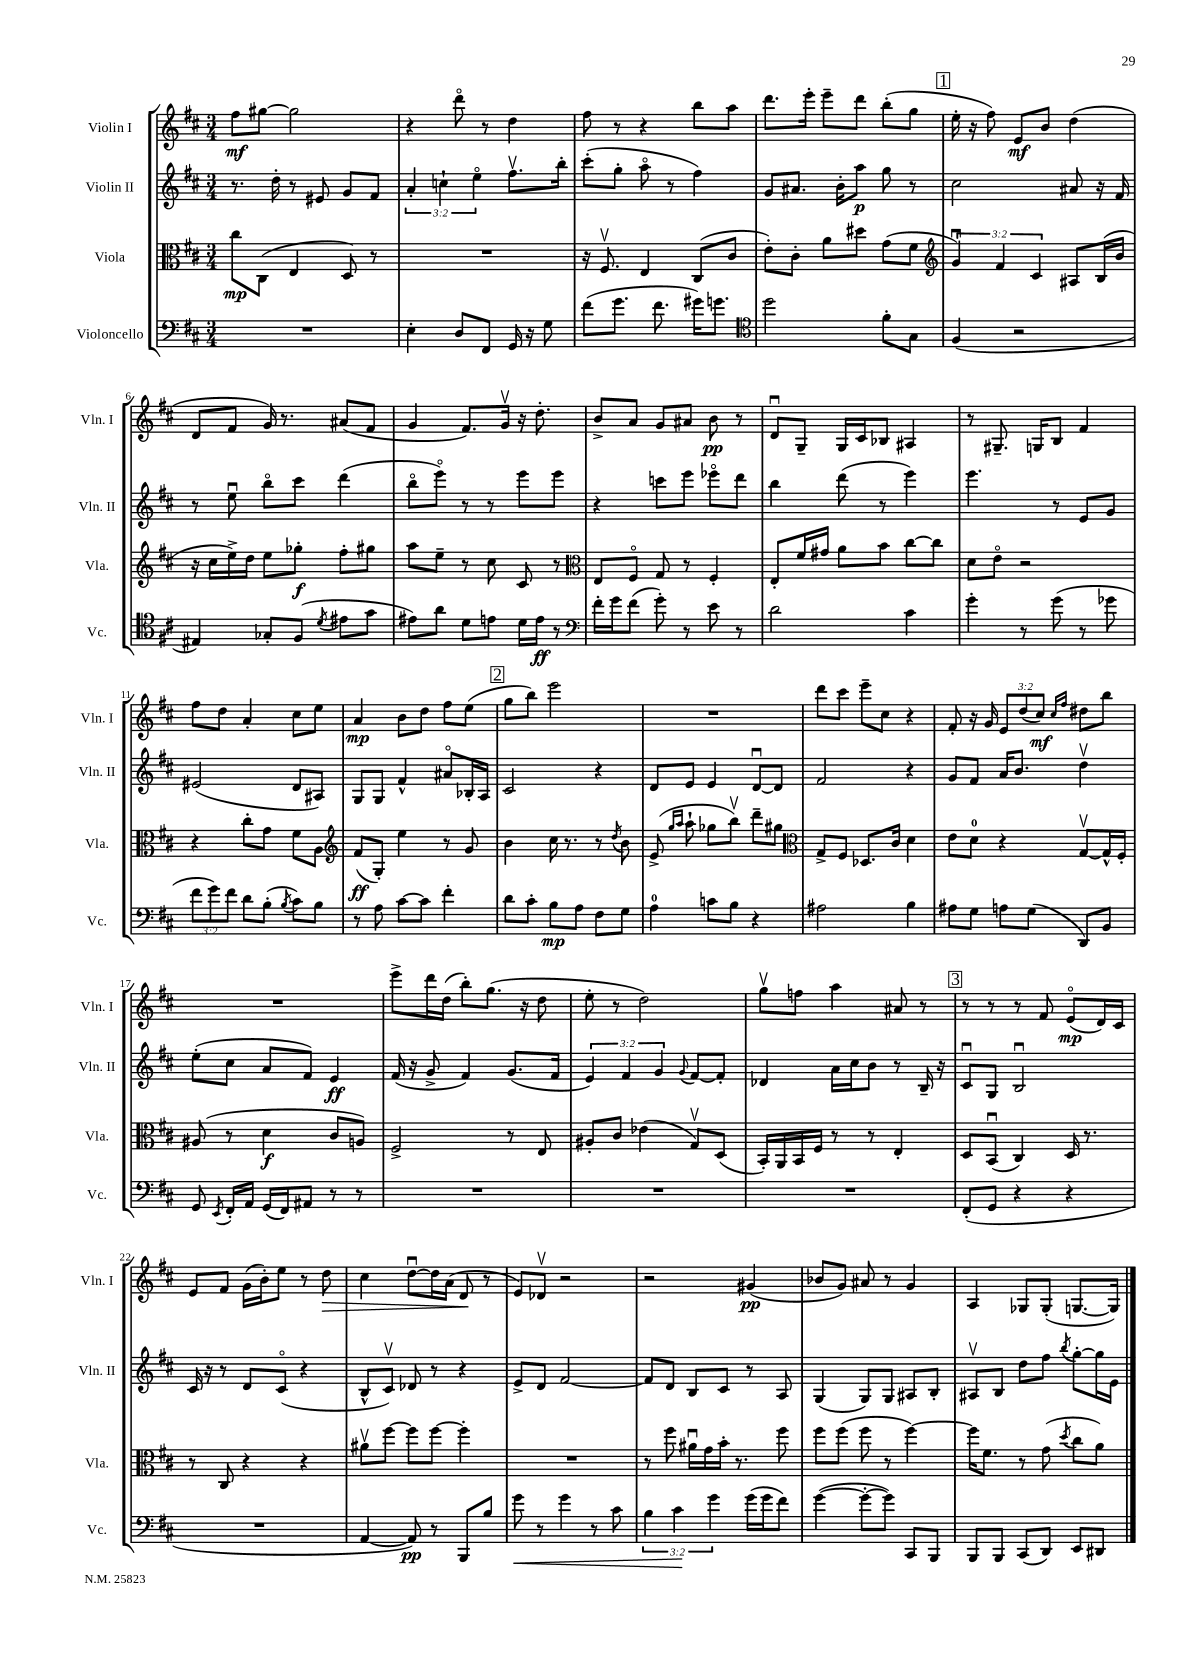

**kern	**kern	**kern	**kern
*staff4	*staff3	*staff2	*staff1
*clefF4	*clefC3	*clefG2	*clefG2
*k[f#c#]	*k[f#c#]	*k[f#c#]	*k[f#c#]
*M3/4	*M3/4	*M3/4	*M3/4
2.r	8cc#\L	8.r	8ff#\L
.	(8C#\J	.	[8gg#\J
.	.	16dd'\	.
.	4E/	8r	2gg#\]
.	.	8e#/	.
.	8D/)	8g/L	.
.	8r	8f#/J	.
=	=	=	=
4E'\	2.r	6a'/	4r
.	.	6cc`\	.
8D/L	.	.	8dddo\
.	.	6eeo\	.
8FF#/J	.	.	8r
16GG/	.	8.ff#v\L	4dd\
16r	.	.	.
8G\	.	.	.
.	.	16bb'\Jk	.
=	=	=	=
(8f#\L	16r	(8ccc#'\L	8ff#\
.	8.F#v/	.	.
8.g\J	.	8gg'\J	8r
.	4E/	8aao\	4r
8.f#\	.	.	.
.	.	8r	.
16g#\LK)	(8C#/L	4ff#\)	8bb\L
8.g\J	.	.	.
.	8c#/J	.	8aa\J
=	=	=	=
*clefC4	*	*	*
2dd\	8e'\L)	8g/L	8.ddd\L
.	8c#'\J	8.a#/J	.
.	.	.	16eee'\Jk
.	8a\L	.	8eee~\L
.	.	16b'\LK	.
.	8dd#\J	8aa\J	8ddd\J
8f#'\L	(8g\L	8gg\	(8bb'\L
8G\J	8f#\J	8r	8gg\J
=	=	=	=
*	*clefG2	*	*
(4F#/	6gu/)	2cc#\	16ee'\
.	.	.	16r
.	.	.	8ff#\)
.	6f#/	.	.
2r	.	.	8e/L
.	6c#/	.	.
.	.	.	8b/J
.	8A#/L	8a#/	(4dd\
.	(16B/L	16r	.
.	16b/JJ	16f#/	.
=	=	=	=
4E#/)	16r	8r	8d/L
.	16cc#\LL	.	.
.	16ee^\)	8eeu\	8f#/J
.	16dd\JJ	.	.
8G-'/L	8ee\L	8bbo\L	16g/)
.	.	.	8.r
(8F#/J	8gg-'\J	8ccc#\J	.
8qd/	.	.	.
8e#\L	8ff#'\L	(4ddd\	(8a#/L
8g\J	8gg#\J	.	8f#/J
=	=	=	=
8e#\L)	8aa\L	8bbo\L	4g/
8a\J	8ee~\J	8eeeo\J)	.
8d\L	8r	8r	8.f#/L)
8e\J	8cc#\	8r	.
.	.	.	16gv/Jk
16d\LL	8c#/	8eee\L	16r
16e\JJ	.	.	8.dd'\
8r	8r	8eee\J	.
=	=	=	=
*clefF4	*clefC3	*	*
16f#'\LL	8E/L	4r	8b^/L
16g\J	.	.	.
(8f#\J	8F#o/J	.	8a/J
8g'\)	8G/	8ccc\L	8g/L
8r	8r	8eee\J	8a#/J
8e\	4F#'/	8eee-o\L	8b\
8r	.	8ddd\J	8r
=	=	=	=
2d\	8E'/L	4bb\	8du/L
.	16f#/L	.	8G~/J
.	16g#/JJ	.	.
.	8a\L	(8ddd\	16G/LL
.	.	.	16c#/J
.	8b\J	8r	8B-/J
4c#\	[8cc#\L	4eee\)	4A#/
.	8cc#\]J	.	.
=	=	=	=
4g'\	8d\L	4.eee\	8r
.	8eo\J	.	8.G#~/
8r	2r	.	.
.	.	.	16G/LK
(8g\	.	8r	8B/J
8r	.	8e/L	4f#/
8g-\	.	8g/J	.
=	=	=	=
12f#\L	4r	(2e#/	8ff#\L
12g\)	.	.	.
.	.	.	8dd\J
12f#\J	.	.	.
8d\L	8cc#'\L	.	4a'/
(8B'\J	8g\J	.	.
8qB/	.	.	.
8c#\L)	8f#\L	8d/L	8cc#\L
8B\J	8A\J	8A#/J)	8ee\J
=	=	=	=
*	*clefG2	*	*
8r	(8f#/L	8G/L	4a/
8A\	8G'/J)	8G/J	.
[8c#\L	4ee\	4f#^^/	8b\L
8c#\]J	.	.	8dd\J
4f#'\	8r	8a#o/L	8ff#\L
.	8g/	16B-'/L	(8ee\J
.	.	16A/JJ	.
=	=	=	=
8d\L	4b\	2c#/	8gg\L
8c#'\J	.	.	8bb\J)
8B\L	16cc#\	.	2eee\
.	8.r	.	.
8A\J	.	.	.
8F#\L	8r	4r	.
.	8qdd/	.	.
8G\J	8b\	.	.
=	=	=	=
4A\	(8e^/	8d/L	2.r
.	16qqgg/LL	.	.
.	16qqaa/JJ	.	.
.	8aa`\	8e/J	.
8c\L	8gg-\L	4e/	.
8B\J	8bbv\J)	.	.
4r	8ddd~\L	[8du/L	.
.	8gg#\J	8d/]J	.
=	=	=	=
*	*clefC3	*	*
2A#\	8G^/L	2f#/	8ddd\L
.	8F#/J	.	8ccc#\J
.	8.D-/L	.	8eee~\L
.	.	.	8cc#\J
.	16c#/Jk	.	.
4B\	4d\	4r	4r
=	=	=	=
8A#\L	8e\L	8g/L	8f#'/
8G\J	8d\J	8f#/J	16r
.	.	.	16g/
8A\L	4r	16a/LK	12e/L
.	.	8.b/J	.
.	.	.	(12dd/
(8G\J	.	.	.
.	.	.	12cc#/J)
.	.	.	16qqcc#/LL
.	.	.	16qqff#/JJ
8DD/L)	[8Gv/L	4ddv\	8dd#\L
8BB/J	16G^^/]L	.	8bb\J
.	16F#'/JJ	.	.
=	=	=	=
8GG/	(8A#/	(8ee'\L	2.r
8qEE/	.	.	.
16FF#'/LL	8r	8cc#\J	.
16AA/JJ	.	.	.
(16GG/LL	4d\	8a/L	.
16FF#/J)	.	.	.
8AA#/J	.	8f#/J)	.
8r	8c#/L	4e/	.
8r	8A/J)	.	.
=	=	=	=
2.r	2F#^/	(16f#/	8eee^\L
.	.	16r	.
.	.	8g^/	16ddd\L
.	.	.	(16dd\JJ
.	.	4f#/)	8bb'\L)
.	.	.	(8.gg\J
.	8r	(8.g/L	.
.	.	.	16r
.	8E/	.	8dd\
.	.	16f#/Jk	.
=	=	=	=
2.r	8A#'/L	6e/)	8ee'\
.	8c#/J	.	8r
.	.	6f#/	.
.	(4e-\	.	2dd\)
.	.	6g/	.
.	.	8qqg/	.
.	8Gv/L)	[8f#/L	.
.	(8D/J	8f#'/]J	.
=	=	=	=
2.r	16BB'/LL)	4d-/	8ggv\L
.	16AA/	.	.
.	16BB/	.	8ff\J
.	16F#/JJ	.	.
.	8r	16a\LL	4aa\
.	.	16cc#\J	.
.	8r	8b\J	.
.	4E'/	8r	8a#/
.	.	16B~/	8r
.	.	16r	.
=	=	=	=
(8FF#'/L	8D/L	8c#u/L	8r
8GG/J	(8BBu/J	8G/J	8r
4r	4C#/)	2Bu/	8r
.	.	.	8f#/
4r	16D/	.	(8eo/L
.	8.r	.	.
.	.	.	16d/L)
.	.	.	16c#/JJ
=	=	=	=
2.r	8r	16c#/	8e/L
.	.	16r	.
.	8C#/	8r	8f#/J
.	4r	8d/L	(16g\LL
.	.	.	16b'\J)
.	.	(8c#o/J	8ee\J
.	4r	4r	8r
.	.	.	8dd\
=	=	=	=
[4AA/	8a#v\L	8B^^/L	4cc#\
.	[8ff#\J	8c#v/J)	.
8AA/])	8ff#\]L	8d-/	[8ddu\L
8r	[8ff#\J	8r	16dd\]L
.	.	.	(16a\JJ
8BBB/L	4ff#'\]	4r	8d/
8B/J	.	.	8r
=	=	=	=
8g\	2.r	8e^/L	8e/L)
8r	.	8d/J	8d-v/J
4g\	.	[2f#/	2r
8r	.	.	.
8c#\	.	.	.
=	=	=	=
6B\	8r	8f#/]L	2r
.	8ff#\	8d/J	.
6c#\	.	.	.
.	16a#u\LL	8B/L	.
.	16g\	.	.
6g\	.	.	.
.	16b'\JJ	8c#/J	.
.	8.r	.	.
(16g\LL	.	8r	(4g#/
16g\J	.	.	.
8f#\J)	8ff#\	8A/	.
=	=	=	=
([4g\	8ff#\L	(4G/	8b-/L
.	(8ff#\J	.	8g/J)
8g'\_L	8ff#\	8G/L)	8a#/
8g\]J)	8r	8G/J	8r
8CC#/L	[4ff#\)	8A#/L	4g/
8BBB/J	.	8B'/J	.
=	=	=	=
8BBB/L	16ff#\]LK	8A#v/L	4A/
.	8.f#\J	.	.
8BBB/J	.	8B/J	.
(8CC#/L	8r	8dd\L	8G-/L
8DD/J)	(8g\	8ff#\J	(8G-'/J
.	8qdd/	8qbb/	.
8EE/L	8cc#\L	[8gg'\L	[8.G/L
8DD#/J	8a\J)	16gg\]L	.
.	.	16e\JJ	16G/]Jk)
==	==	==	==
*-	*-	*-	*-
